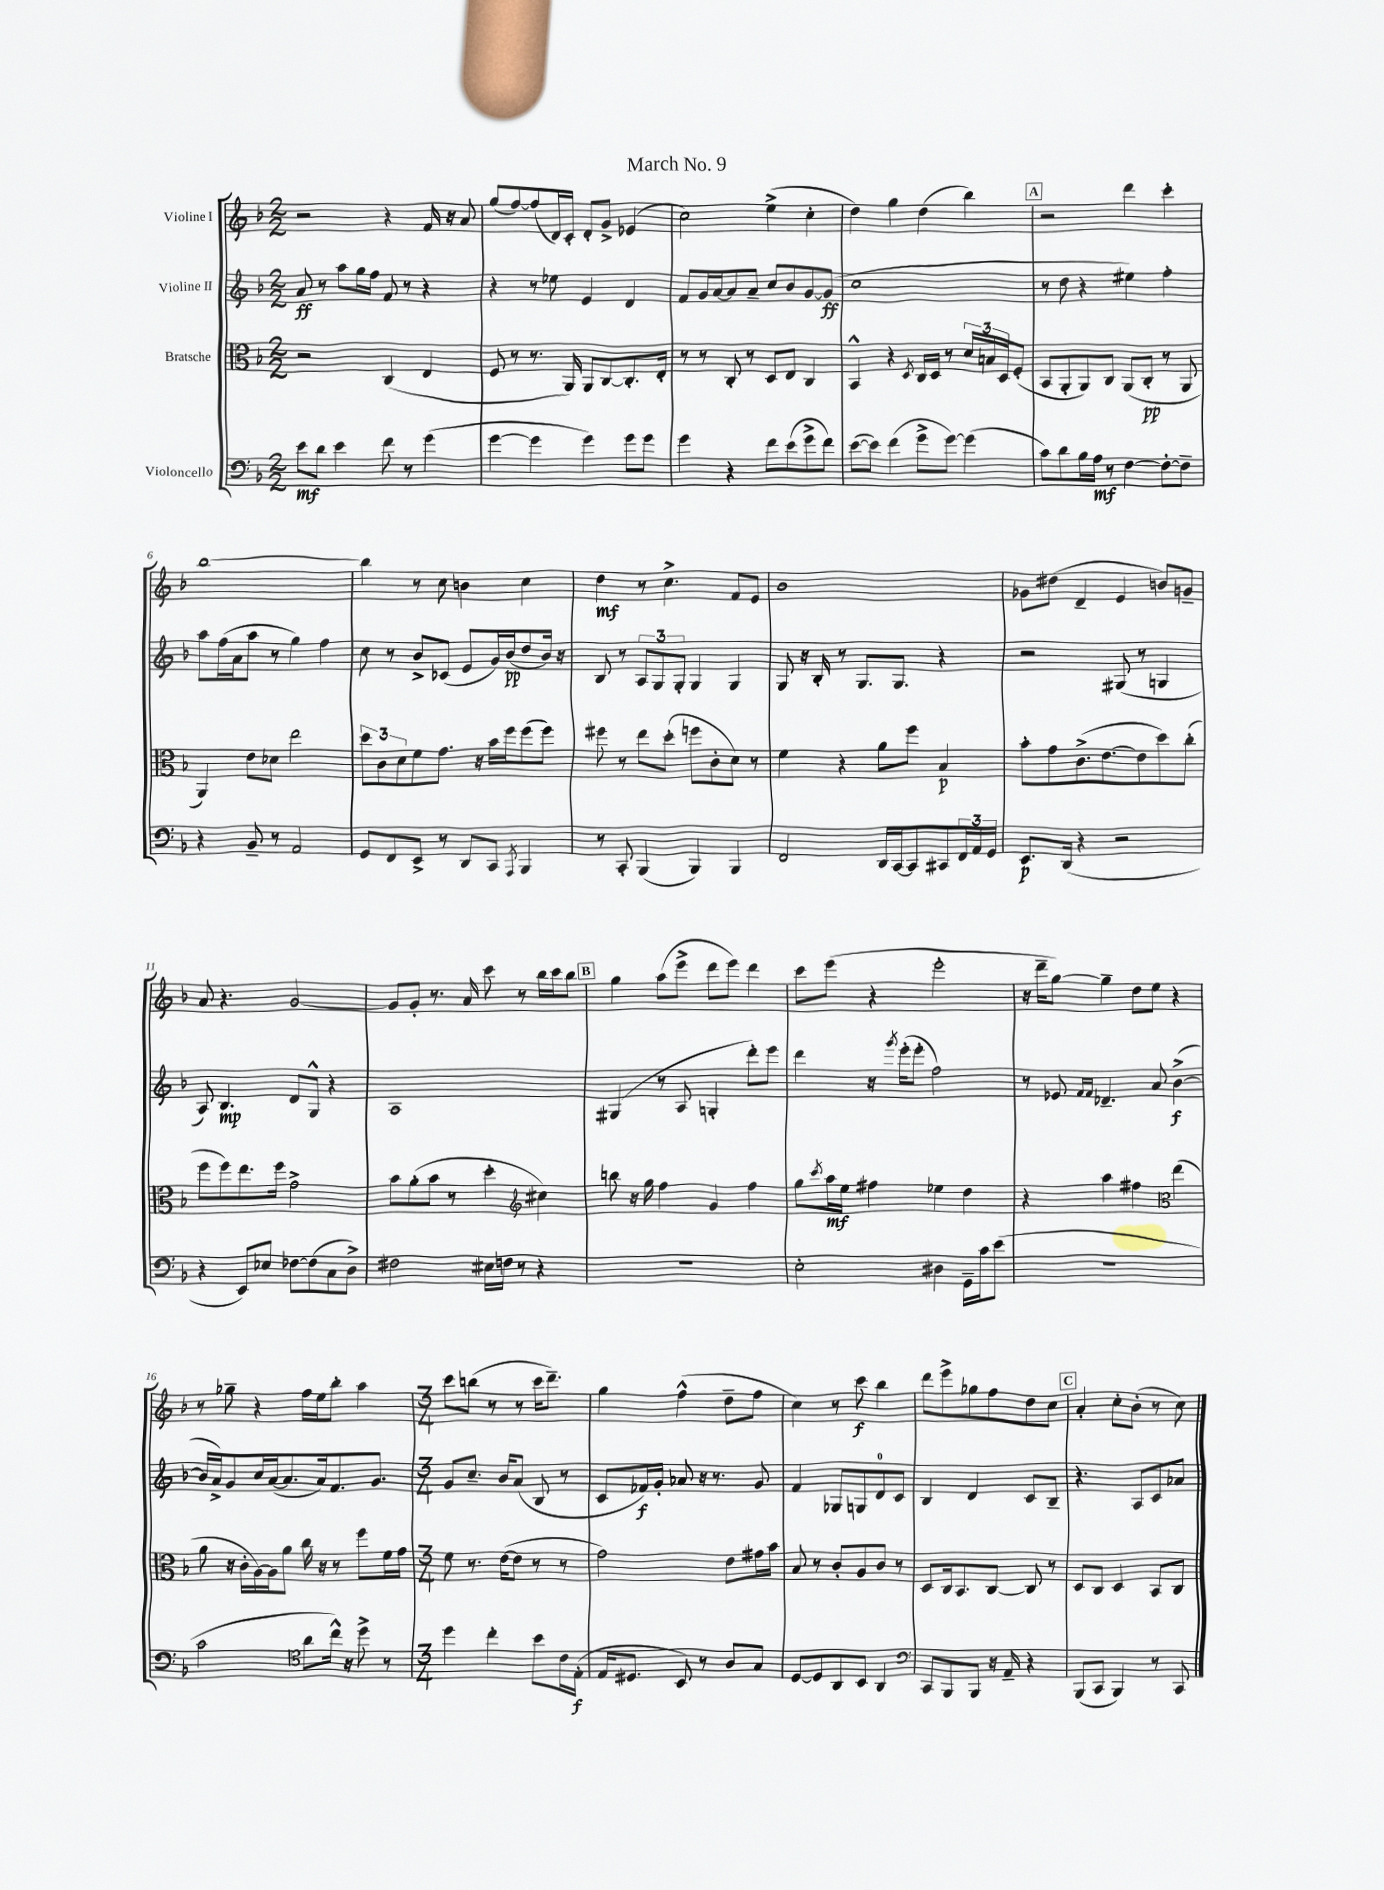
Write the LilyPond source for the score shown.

\header { title = "March No. 9" }
<<
\new StaffGroup <<
\new Staff = "s0" \with { instrumentName = "Violine I" } {
    \clef treble \key f \major \numericTimeSignature \time 2/2
    r2 r4 f'16 r16 a'8 |
    g''8( f''8~) f''8( d'16) c'16-. d'8-. g'8-> ees'4( |
    c''2) e''4->( c''4-. |
    d''4) g''4 d''4( bes''4) |
    \mark \markup { \box "A" } r2 d'''4 c'''4-. |
    bes''1~ |
    bes''4 r8 c''8 b'4 c''4 |
    d''4\mf r8 c''4.-> f'8 e'8 |
    bes'1 |
    ges'8 dis''8( d'4-- e'4 b'8) g'8-- |
    a'8 r4. g'2~ |
    g'8 g'8-. r8. a'16 c'''8 r8 bes''16 c'''16 bes''8 |
    \mark \markup { \box "B" } g''4 a''8( e'''8-> d'''8 e'''8) d'''4 |
    c'''8 e'''8( r4 e'''2-. |
    r16 d'''16-- g''8~) g''4-- d''8 e''8 r4 |
    r8 ges''8-- r4 f''16 e''16 bes''8-. a''4 |
    \numericTimeSignature \time 3/4 c'''8 b''8( r8 r8 c'''16 d'''8.--) |
    g''4 f''4-^( d''8-- f''8 |
    c''4) r8 c'''8\f bes''4 |
    d'''8 e'''8-> ges''8 f''8 d''8 c''8 |
    \mark \markup { \box "C" } a'4-. c''8-. bes'8-.( r8 c''8) \bar "|." |
}
\new Staff = "s1" \with { instrumentName = "Violine II" } {
    \clef treble \key f \major \numericTimeSignature \time 2/2
    a'8\ff r8 a''8 g''16 f''16 f'8 r8 r4 |
    r4 r8 ees''8 e'4 d'4 |
    f'8 g'16 a'16~ a'8 a'8-- c''8 bes'8 g'8~ g'8\ff( |
    c''1 |
    \mark \markup { \box "A" } r8 d''8 r4 eis''4) f''4-. |
    a''8 f''16( a'16 a''8 r8 g''4) f''4 |
    c''8 r8 bes'8-> ces'8( e'8 g'16) bes'16\pp( d''8 bes'16) r16 |
    bes8 r8 \tuplet 3/2 { a8 g8 g8-. } g4 g4 |
    g8 r16 bes16-. r8 g8. g8. r4 |
    r2 gis8( r8 g4 |
    a8) bes4.\mp d'8 g8-^ r4 |
    a1 |
    \mark \markup { \box "B" } gis4( r8 a8 g4-. d'''8-.) e'''8 |
    d'''4 r16 \acciaccatura { g'''8 } e'''16-.( e'''8-. f''2) |
    r8 ees'8 \grace { f'16 f'16 } des'4.-- a'8 bes'4~->\f( |
    bes'16 a'16->) g'8 c''16 a'16~( a'8. a'16) f'8. g'8. |
    \numericTimeSignature \time 3/4 g'8 c''8.-- bes'16 a'8( bes8 r8 |
    c'8 fes'16\f) g'16-. aes'8 r16 r8. g'8 |
    f'4 ges8 g8 d'8-0 c'8 |
    bes4 d'4 c'8 bes8-- |
    \mark \markup { \box "C" } r4. a8 c'8 aes'8 \bar "|." |
}
\new Staff = "s2" \with { instrumentName = "Bratsche" } {
    \clef alto \key f \major \numericTimeSignature \time 2/2
    r2 c4( e4 |
    f8 r8 r8. a,16) a,8 c8~ c8.-. e16-. |
    r8 r8 c8-. r8 d8 e8 c4 |
    bes,4-^ r4 \acciaccatura { d8 } c16 d16 r8 \tuplet 3/2 { d'16 b16 d16 } f8-.( |
    \mark \markup { \box "A" } bes,8 a,8-. a,8) c8 a,8( c8-.\pp r8 a,8 |
    a,4) e'8 des'8 e''2 |
    \tuplet 3/2 { d''8 c'8 d'8 } f'8 g'8. r16 bes'16 f''16 f''8( f''8) |
    fis''8 r8 e''8 d''8-.( f''8 c'8-. d'8) r8 |
    f'4 r4 a'8 f''8 bes4\p |
    bes'8-. g'8 c'8.->( e'8.~ e'8 d''8) c''8-.( |
    f''8 f''8) e''8. f''16 g'2-> |
    bes'8 a'8-.( bes'8 r8 d''4-. cis''4) |
    \mark \markup { \box "B" } \clef treble b''8 r16 g''16 f''4 g'4 f''4 |
    g''8 \acciaccatura { c'''8 } a''16\mf e''16 fis''4 ees''4 d''4 |
    r4 a''4 fis''4 e''4( |
    \clef alto a'8 r16 c'16-. a16~) a16 a'8 c''16 r16 r8 f''8 f'16 g'16 |
    \numericTimeSignature \time 3/4 f'8 r8. e'16~( e'8 r8 r8 |
    g'2) e'8 gis'16 bes'16 |
    bes8 r8 c'8-. a8 c'8 r8 |
    d8 c16 bes,8. c8~ c8 r8 |
    \mark \markup { \box "C" } d8 c8 d4 bes,8 c8 \bar "|." |
}
\new Staff = "s3" \with { instrumentName = "Violoncello" } {
    \clef bass \key f \major \numericTimeSignature \time 2/2
    e'8\mf d'8 e'4 f'8 r8 g'4( |
    g'4~ g'4 g'4) g'8 g'8 |
    g'4 r4 f'8 e'8( g'8-> f'8) |
    e'8~( e'8) f'4( g'8-> g'8~) g'4( |
    \mark \markup { \box "A" } c'8) d'8 bes16 a16\mf r8 f4~ f8~-. f8-- |
    r4 bes,8-- r8 a,2 |
    g,8 f,8 e,8-> r8 d,8 c,8 \acciaccatura { a,,8 } bes,,4 |
    r8 c,8-. bes,,4( bes,,4) bes,,4 |
    f,2 d,16 c,16~ c,8 cis,8 \tuplet 3/2 { f,16 a,16 g,16 } |
    e,8.\p d,16( r4 r2 |
    r4 e,8) ees8 fes8~ fes8( c8 d8->) |
    fis2 eis16 f16 r8 r4 |
    \mark \markup { \box "B" } r1 |
    e2-. dis4 g,16-- c'16 e'8( |
    r1 |
    c'2 \clef tenor a'8 c''16-^) r16 d''8-> r8 |
    \numericTimeSignature \time 3/4 d''4 c''4-. bes'8 c'16 e16-.\f( |
    e16 dis8. bes,8) r8 a8 g8 |
    d8~ d8 a,8 bes,8 a,4 |
    \clef bass c,8 bes,,8 bes,,8 r16 a,16-- r4 |
    \mark \markup { \box "C" } bes,,8( c,8 bes,,4) r8 c,8 \bar "|." |
}
>>
>>
